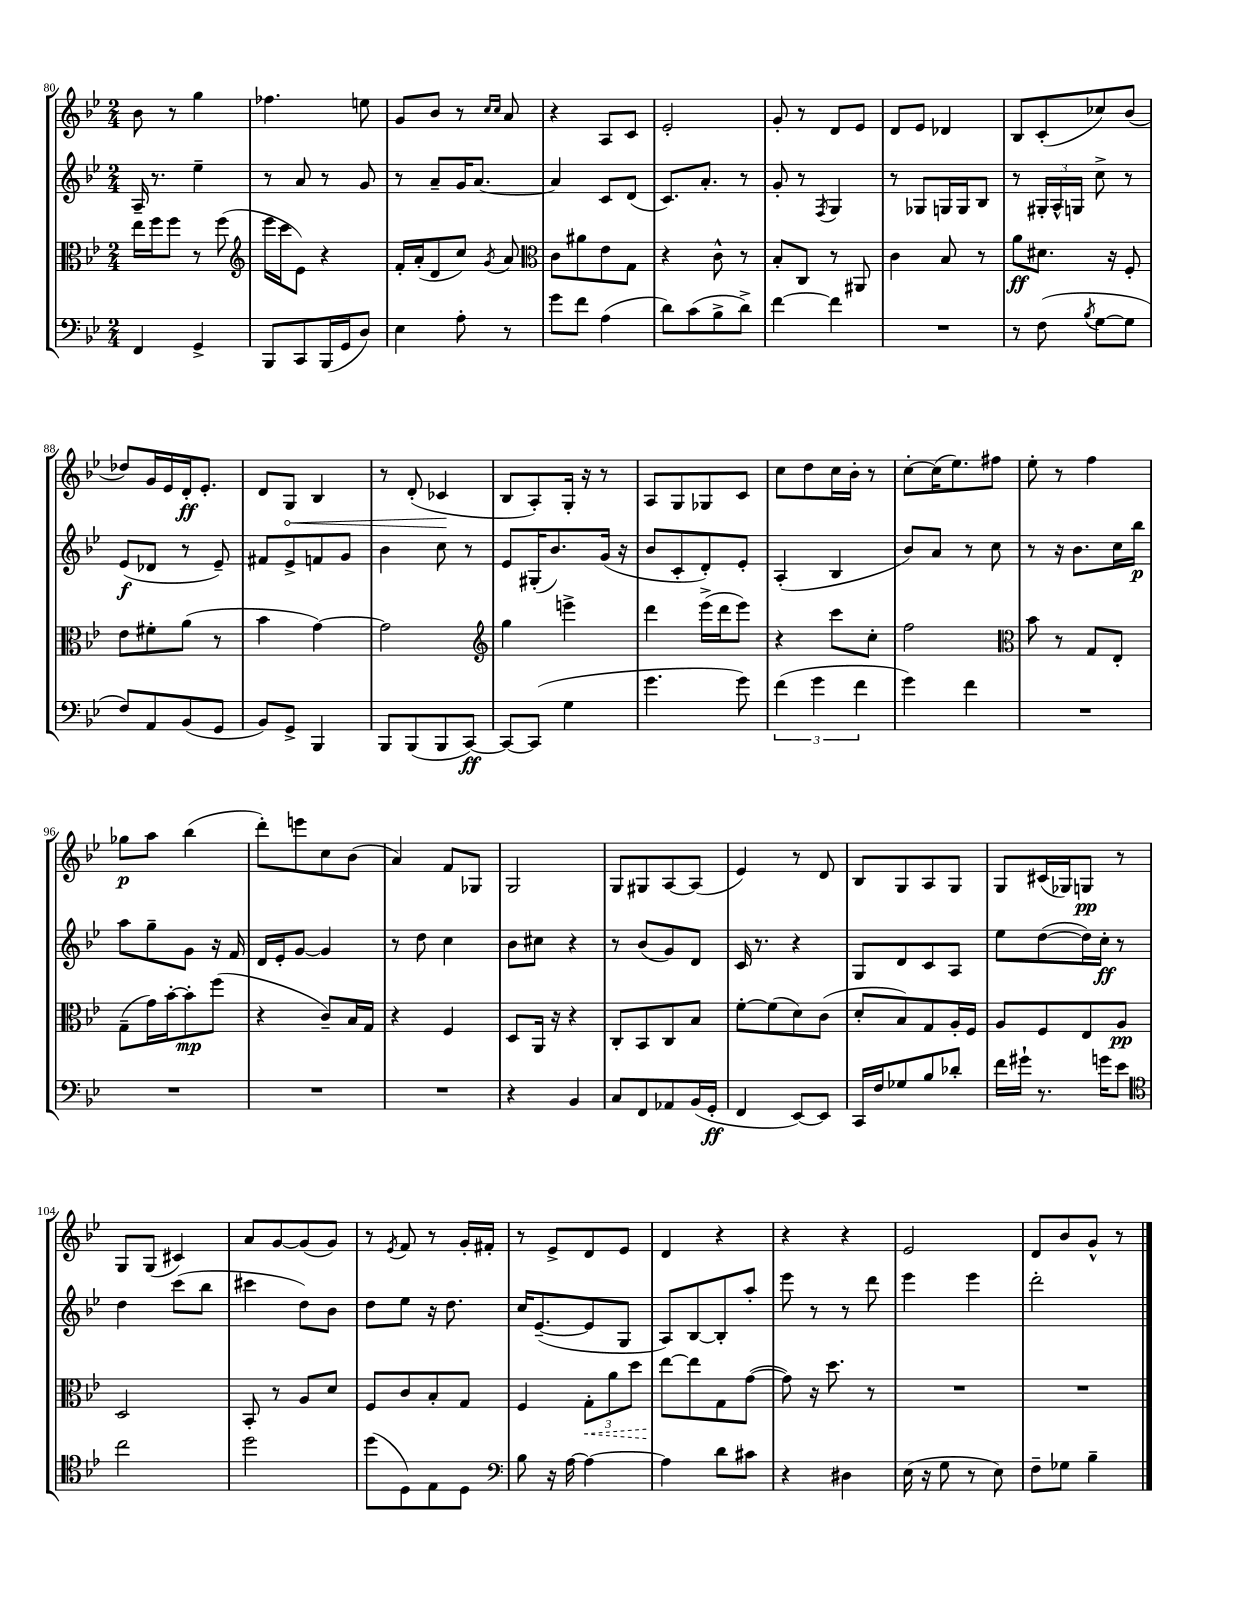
<<
\new StaffGroup <<
\new Staff = "s0" {
    \clef treble \key bes \major \numericTimeSignature \time 2/4
    \autoBeamOff bes'8 r8 g''4 |
    fes''4. e''8 |
    g'8[ bes'8] r8 \grace { c''16[ c''16] } a'8 |
    r4 a8[ c'8] |
    ees'2-. |
    g'8-. r8 d'8[ ees'8] |
    d'8[ ees'8] des'4 |
    bes8[ c'8-.( ces''8) bes'8]( |
    des''8[) g'16 ees'16 d'16-.\ff ees'8.]-. |
    d'8[ \once \override Hairpin.circled-tip = ##t g8]\< bes4 |
    r8 d'8-.( ces'4\! |
    bes8[ a8-.) g16]-. r16 r8 |
    a8[ g8 ges8 c'8] |
    c''8[ d''8 c''16 bes'16]-. r8 |
    c''8[~-. c''16( ees''8.) fis''8] |
    ees''8-. r8 f''4 |
    ges''8[\p a''8] bes''4( |
    d'''8[-.) e'''8 c''8 bes'8]( |
    a'4) f'8[ ges8] |
    g2 |
    g8[ gis8 a8~ a8]( |
    ees'4) r8 d'8 |
    bes8[ g8 a8 g8] |
    g8[ cis'16( ges16) g8]\pp r8 |
    g8[ g8]( cis'4) |
    a'8[ g'8~ g'8( g'8]) |
    r8 \acciaccatura { ees'8 } f'8 r8 g'16[-. fis'16]-. |
    r8 ees'8[-> d'8 ees'8] |
    d'4 r4 |
    r4 r4 |
    ees'2 |
    d'8[ bes'8 g'8]-^ r8 \bar "|." |
}
\new Staff = "s1" {
    \clef treble \key bes \major \numericTimeSignature \time 2/4
    \autoBeamOff a16-- r8. ees''4-- |
    r8 a'8 r8 g'8 |
    r8 a'8[-- g'16 a'8.]~ |
    a'4 c'8[ d'8]( |
    c'8.[) a'8.]-. r8 |
    g'8-. r8 \acciaccatura { f8 } g4 |
    r8 ges8[ g16 g16 bes8] |
    r8 \tuplet 3/2 { gis16[-. a16-^ g16] } c''8-> r8 |
    ees'8[\f( des'8] r8 ees'8--) |
    fis'8[ ees'8-> f'8 g'8] |
    bes'4 c''8 r8 |
    ees'8[ gis16-.( bes'8.) g'16]( r16 |
    bes'8[ c'8-. d'8-.) ees'8]-. |
    a4-.( bes4 |
    bes'8[) a'8] r8 c''8 |
    r8 r16 bes'8.[ c''16 bes''16]\p |
    a''8[ g''8-- g'8] r16 f'16 |
    d'16[ ees'16-. g'8]~ g'4 |
    r8 d''8 c''4 |
    bes'8[ cis''8] r4 |
    r8 bes'8[( g'8) d'8] |
    c'16 r8. r4 |
    g8[ d'8 c'8 a8] |
    ees''8[ d''8~( d''16) c''16]-.\ff r8 |
    d''4 c'''8[( bes''8] |
    cis'''4 d''8[) bes'8] |
    d''8[ ees''8] r16 d''8. |
    c''16[ ees'8.~--( ees'8 g8] |
    a8[) bes8~ bes8-. a''8]-. |
    ees'''8 r8 r8 d'''8 |
    ees'''4 ees'''4 |
    d'''2-. \bar "|." |
}
\new Staff = "s2" {
    \clef alto \key bes \major \numericTimeSignature \time 2/4
    \autoBeamOff ees''16[ f''16 f''8] r8 f''8( |
    \clef treble ees'''16[ c'''16 ees'8]) r4 |
    f'16[-. a'16-.( d'8 c''8]) \acciaccatura { g'8 } a'8 |
    \clef alto c'8[ ais'8 ees'8 g8] |
    r4 c'8-^ r8 |
    bes8[-. c8] r8 ais,8 |
    c'4 bes8 r8 |
    a'8[\ff dis'8.] r16 f8-. |
    ees'8[ fis'8-. a'8]( r8 |
    bes'4 g'4~) |
    g'2 |
    \clef treble g''4 e'''4-> |
    d'''4 ees'''16[->( d'''16 ees'''8]) |
    r4 c'''8[ c''8]-. |
    f''2 |
    \clef alto bes'8 r8 g8[ ees8]-. |
    g8[--( g'16) bes'16~-. bes'8-.\mp f''8]( |
    r4 c'8[--) bes16 g16] |
    r4 f4 |
    d8[ a,16] r16 r4 |
    c8[-. bes,8 c8 bes8] |
    f'8[~-. f'8( d'8) c'8]( |
    d'8[-. bes8) g8 a16-. f16] |
    a8[ f8 ees8 a8]\pp |
    d2 |
    bes,8-. r8 a8[ d'8] |
    f8[ c'8 bes8-. g8] |
    f4 \tuplet 3/2 { \once \override Hairpin.style = #'dashed-line g8[-.\< a'8 d''8] } |
    ees''8[~\! ees''8 g8 g'8]~( |
    g'8) r16 d''8. r8 |
    R2 |
    R2 \bar "|." |
}
\new Staff = "s3" {
    \clef bass \key bes \major \numericTimeSignature \time 2/4
    \autoBeamOff f,4 g,4-> |
    bes,,8[ c,8 bes,,16( g,16 d8]) |
    ees4 a8-. r8 |
    g'8[ f'8] a4( |
    d'8[) c'8( bes8-> d'8]->) |
    f'4~ f'4 |
    R2 |
    r8 f8( \acciaccatura { bes8 } g8[~ g8] |
    f8[) a,8 bes,8( g,8] |
    bes,8[) g,8]-> bes,,4 |
    bes,,8[ bes,,8( bes,,8 c,8]~\ff) |
    c,8[~ c,8]( g4 |
    g'4. g'8) |
    \tuplet 3/2 { f'4( g'4 f'4 } |
    g'4) f'4 |
    R2 |
    R2 |
    R2 |
    R2 |
    r4 bes,4 |
    c8[ f,8 aes,8 bes,16( g,16]-.\ff |
    f,4 ees,8[~) ees,8] |
    c,16[ f16 ges8 bes8 des'8]-. |
    f'16[ gis'16]-! r8. g'16[ ees'8] |
    \clef tenor c''2 |
    d''2 |
    d''8[( d8) ees8 d8] |
    \clef bass bes8 r16 a16~ a4~ |
    a4 d'8[ cis'8] |
    r4 dis4 |
    ees16( r16 g8 r8 ees8) |
    f8[-- ges8] bes4-- \bar "|." |
}
>>
>>
\layout { \context { \Score currentBarNumber = #80 } }
